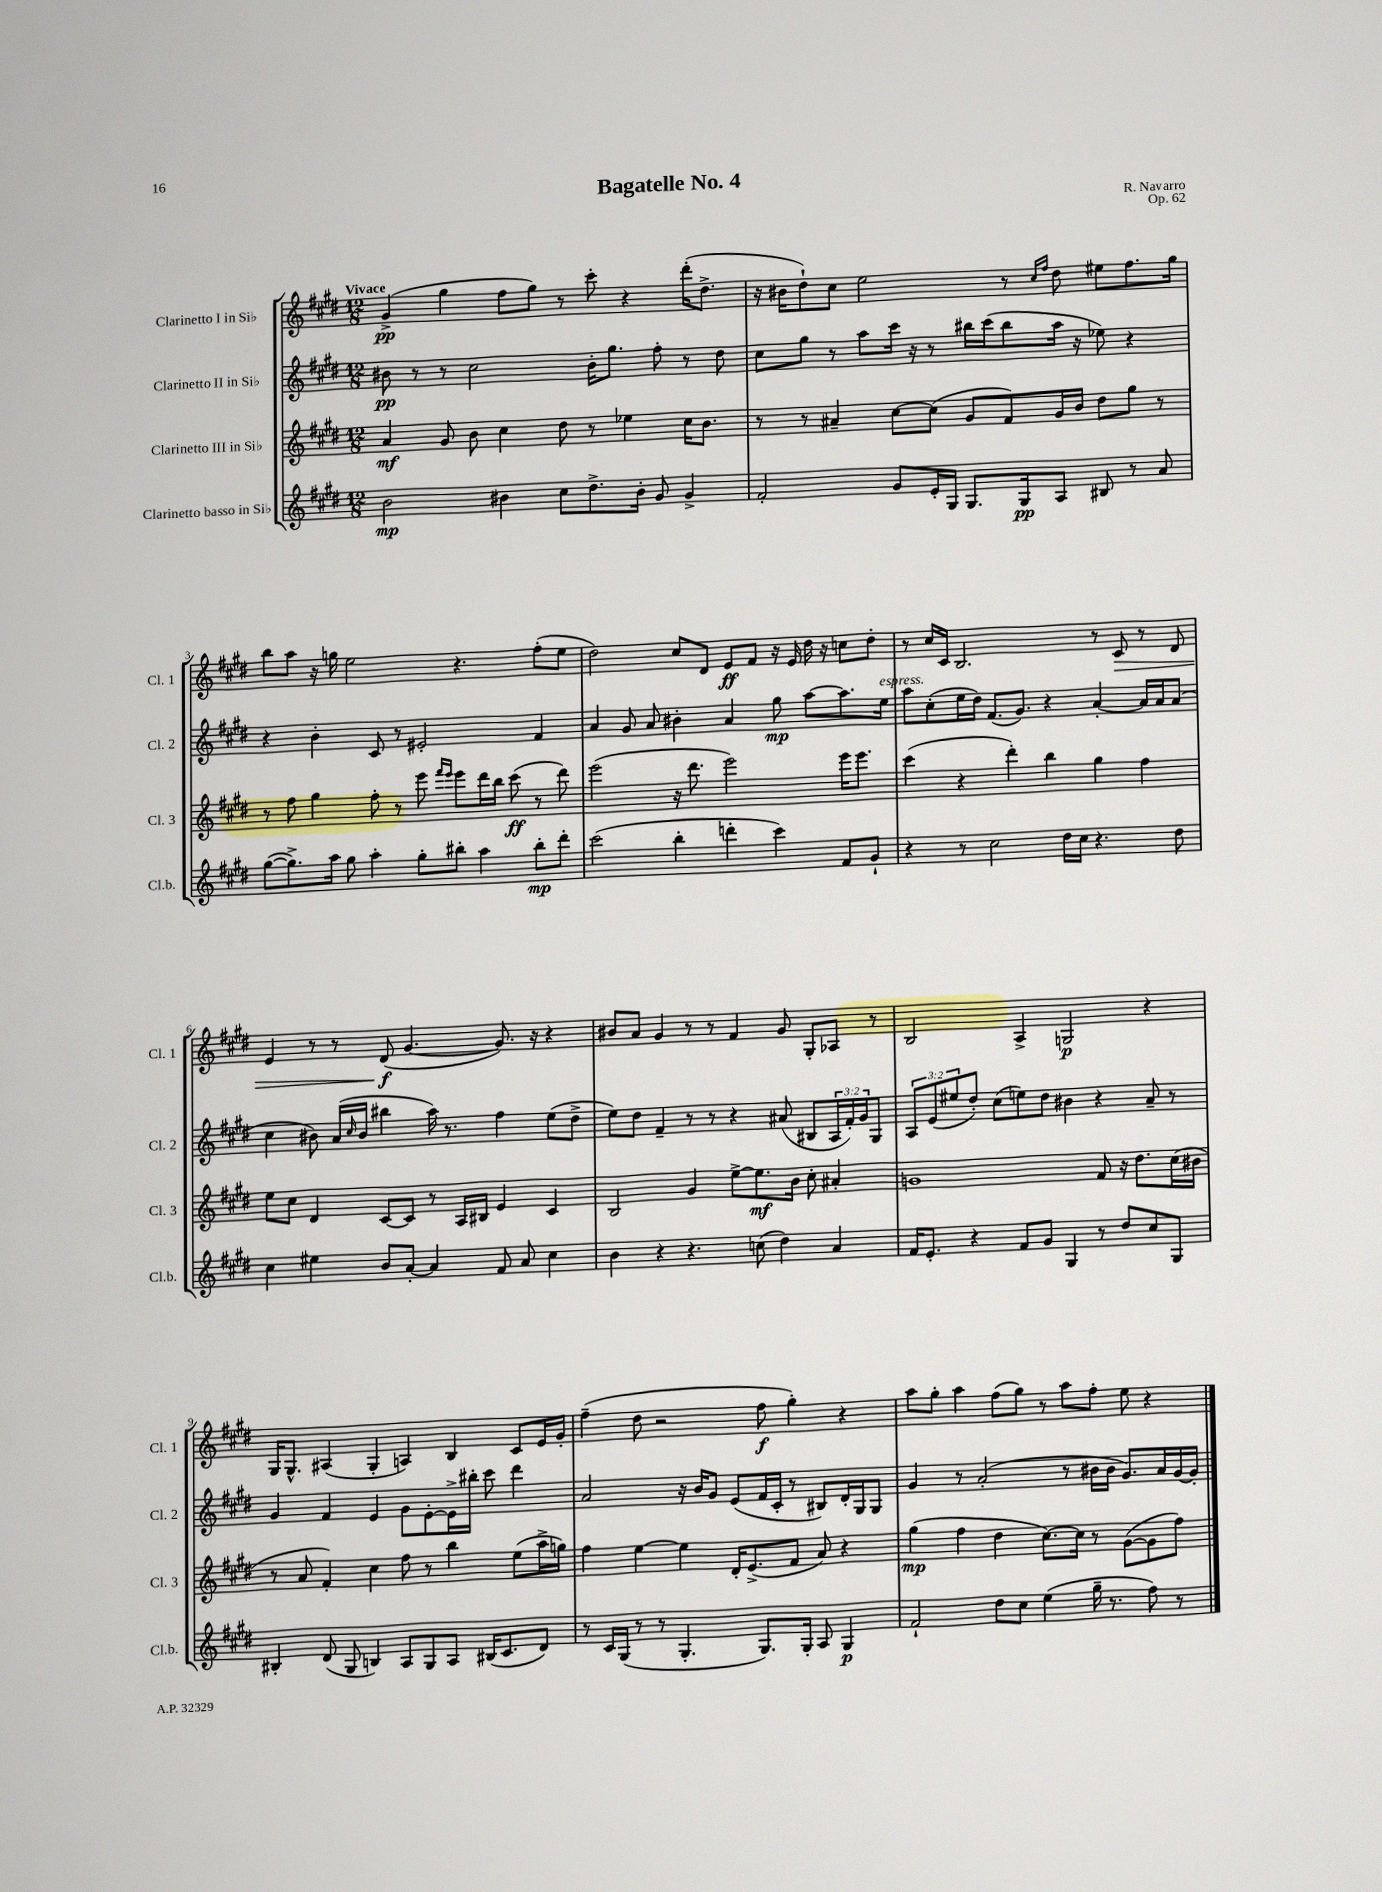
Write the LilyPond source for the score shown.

\header { title = "Bagatelle No. 4" composer = "R. Navarro" opus = "Op. 62" }
<<
\new StaffGroup <<
\new Staff = "s0" \with { instrumentName = "Clarinetto I in Sib" shortInstrumentName = "Cl. 1" } {
    \clef treble \key e \major \numericTimeSignature \time 12/8 \tempo "Vivace"
    gis'4->\pp( gis''4 fis''8 gis''8) r8 cis'''8-. r4 dis'''16-.( dis''8.-> |
    r16 bis'16 dis''8-!) cis''8 e''2 r8 \grace { cis''16 fis''16 } dis''8 eis''8 fis''8. gis''16 |
    b''8 a''8 r16 g''16 e''2 r4. fis''8-.( e''8 |
    dis''2) cis''8 dis'8 e'8\ff fis'8 r16 e'16 dis''16 r16 c''8 dis''8-. |
    r8 cis''16 cis'16 b2. r8 cis'8\> r8 dis'8 |
    e'4 r8 r8 dis'8\f\!( gis'4.~ gis'8.) r16 r4 |
    bis'8 a'8 gis'4 r8 r8 fis'4 gis'8 gis8-. aes8 r8 |
    b2 a4-> g2\p r4 |
    gis16 gis8.-^ ais4( gis4-. a4) b4 cis'8 e'16 gis'16-. |
    fis''4--( dis''8 r2 fis''8\f gis''4-.) r4 |
    a''8 gis''8-. a''4 fis''8( gis''8) r8 a''8 fis''8-. e''8 r4 \bar "|." |
}
\new Staff = "s1" \with { instrumentName = "Clarinetto II in Sib" shortInstrumentName = "Cl. 2" } {
    \clef treble \key e \major \numericTimeSignature \time 12/8 \override Staff.TupletNumber.text = #tuplet-number::calc-fraction-text
    bis'8\pp r8 r8 cis''2 bis'16-. gis''8. fis''8-. r8 dis''8 |
    cis''8 gis''8 r8 a''8 cis'''16 r16 r8 bis''16 cis'''16( bis''8 a''16 r16 ees''8) r4 |
    r4 b'4-. cis'8 r8 eis'2-. fis'4 |
    a'4 gis'8 a'8 bis'4-. a'4 gis''8\mp a''8~ a''8. e''16^\markup { \italic "espress." } |
    a''8 cis''8-.( e''16 dis''16) fis'8.( gis'8.) r4 a'4~-. a'16 a'16 a'8( |
    cis''4 bis'8) a'16( \grace { cis''16 } bis'16 bis''4 a''16) r8. fis''4 e''8( dis''8-> |
    e''8) dis''8 fis'4-- r8 r8 r4 ais'8( bis8 \tuplet 3/2 { a16 fis'16-.) gis'16 } gis8 |
    \tuplet 3/2 { a8 e'8( eis''8 } dis''8-.) cis''8( e''8) dis''8 bis'4 r4 a'8-- r8 |
    gis'4 fis'4 e'4 gis'8 e'8~-. e'16-> bis''16-. cis'''8 dis'''4 |
    a'2 r16 b'16 gis'8 e'8( fis'16 cis'16-. r8 bis8) dis'16-. gis16 gis8 |
    gis'4 r8 a'2-.( r8 bis'16 bis'16 gis'8.) a'16 gis'16~ gis'16-. \bar "|." |
}
\new Staff = "s2" \with { instrumentName = "Clarinetto III in Sib" shortInstrumentName = "Cl. 3" } {
    \clef treble \key e \major \numericTimeSignature \time 12/8
    a'4\mf gis'8 b'8 cis''4 dis''8 r8 ees''4 cis''16 b'8. |
    r8 r8 ais'4-- cis''8~ cis''8( gis'8 fis'8) gis'16 b'16 dis''8 gis''8 r8 |
    r8 fis''8 gis''4 fis''8-. r8 e'''8 \grace { fis'''16 e'''16 } e'''8 dis'''16 b''16 cis'''8\ff( r8 dis'''8) |
    e'''2( r16 dis'''8. e'''2) e'''16 e'''8. |
    cis'''4( r4 dis'''4-.) b''4 gis''4 fis''4 |
    e''8 cis''8 dis'4 cis'8~ cis'8 r8 a16 bis16 e'4 cis'4 |
    b2 gis'4 e''8~-> e''8.\mf b'16 cis''8-. ais'4-. |
    g'1 fis'8 r16 dis''8. cis''16( bis'16 |
    r8 a'8 fis'4-.) cis''4 fis''8 r8 b''4 e''8( a''16-> g''16) |
    fis''4 e''4~ e''4 dis'16-. e'8.->( fis'8 a'8) r4 |
    gis''4\mp( fis''4 dis''4 cis''8.~) cis''16 r8 gis'8~( gis'8 fis''8) \bar "|." |
}
\new Staff = "s3" \with { instrumentName = "Clarinetto basso in Sib" shortInstrumentName = "Cl.b." } {
    \clef treble \key e \major \numericTimeSignature \time 12/8
    b'2\mp bis'4 cis''8 dis''8.-> bis'16-. gis'8 gis'4-> |
    fis'2-. gis'8 e'16-. gis16 gis8. gis16\pp a8 bis8 r8 a'8 |
    gis''8~( gis''8.->) a''16 gis''8 a''4-. gis''8-. bis''8-. a''4 bis''8-.\mp dis'''8-. |
    cis'''2( b''4-. d'''4-. cis'''4) fis'8 gis'8-! |
    r4 r8 cis''2 dis''16 cis''16 r4. dis''8 |
    cis''4 eis''4 b'8 a'8~-. a'4 fis'8 a'8 cis''4 |
    b'4 r4 r4. c''8( dis''4) a'4 |
    fis'16 e'8.-. r4 fis'8 gis'8 gis4 r8 dis''8 cis''8 gis8 |
    bis4-. dis'8( gis8 b4) a8 gis8 a8 bis16( cis'8. dis'8) |
    r8 cis'16 gis16( r8 r8 gis4.-. gis8.) gis16-. a8 gis4\p |
    fis'2-! dis''8 cis''8 e''4( gis''16-- r8. fis''8) r8 \bar "|." |
}
>>
>>
